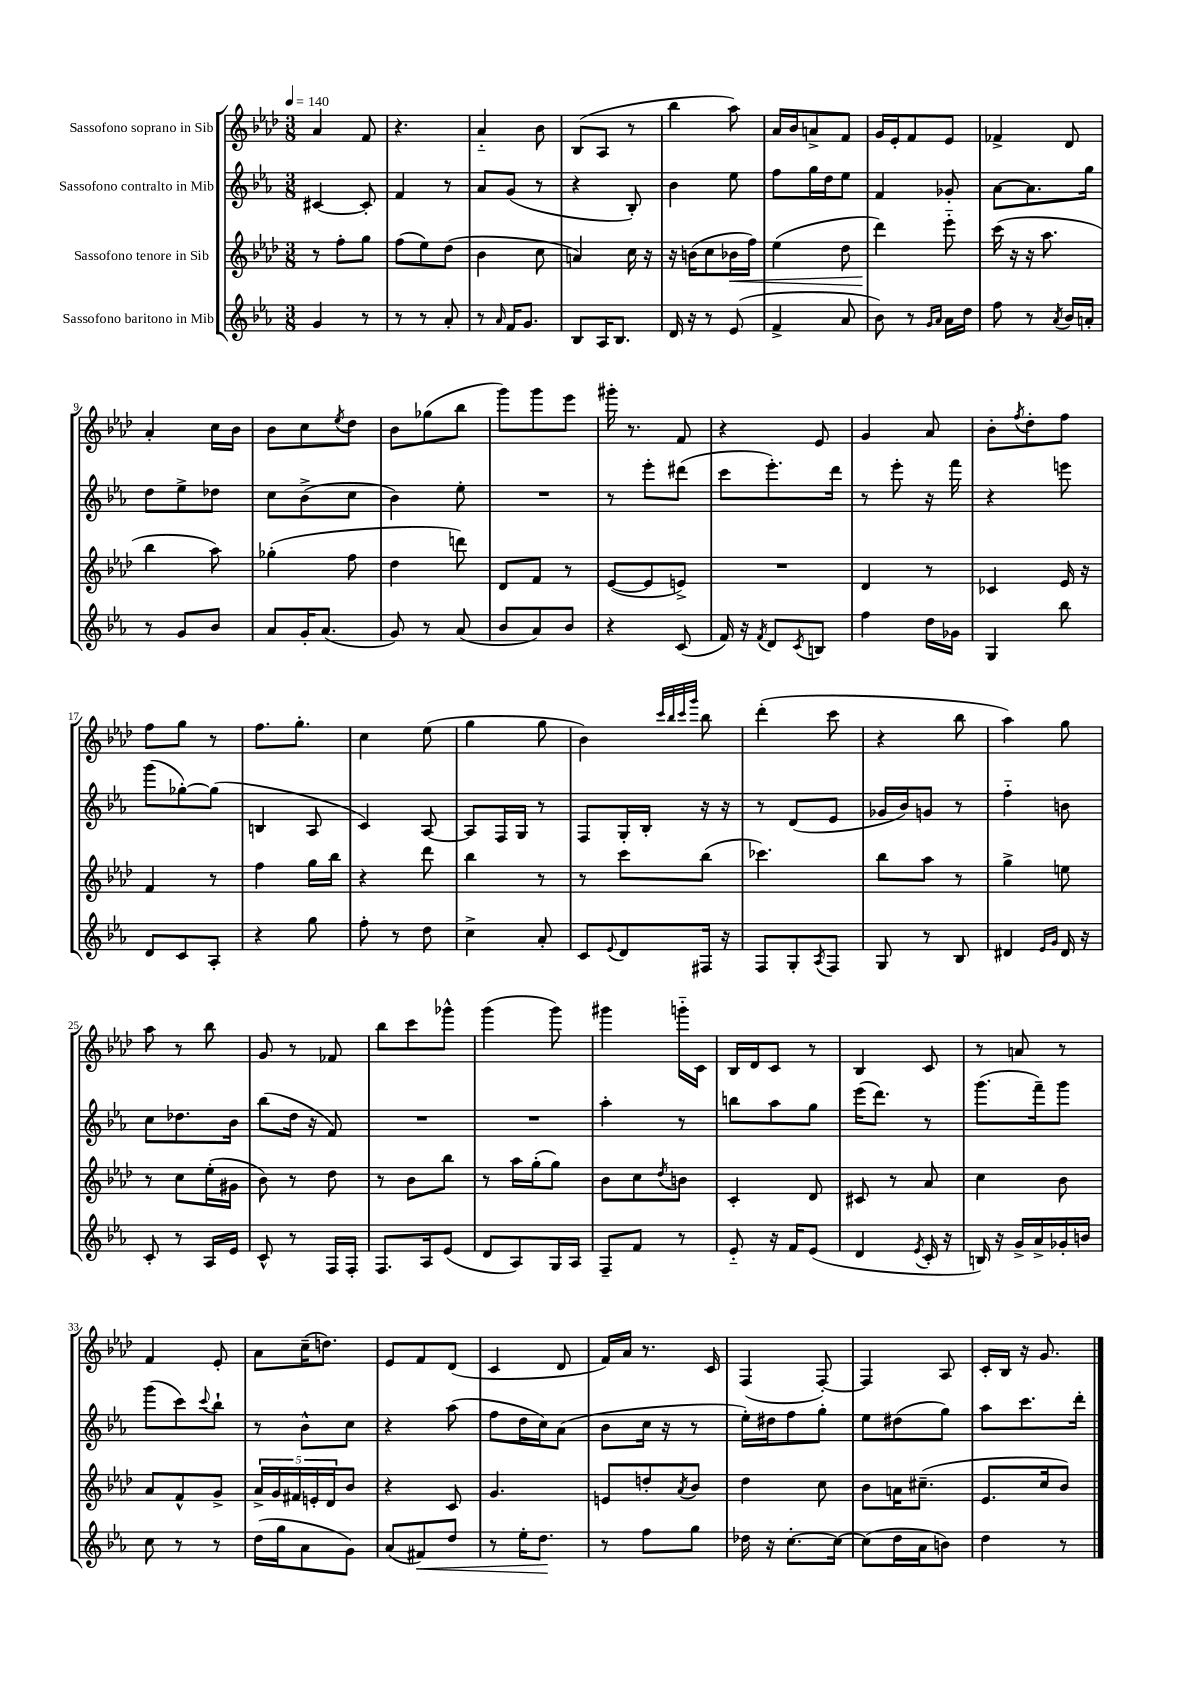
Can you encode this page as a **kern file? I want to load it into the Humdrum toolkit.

**kern	**dynam	**kern	**dynam	**kern	**kern
*part4	*part4	*part3	*part3	*part2	*part1
*staff4	*staff4	*staff3	*staff3	*staff2	*staff1
*I"Sassofono baritono in Mib	*	*I"Sassofono tenore in Sib	*	*I"Sassofono contralto in Mib	*I"Sassofono soprano in Sib
*clefG2	*	*clefG2	*	*clefG2	*clefG2
*k[b-e-a-]	*	*k[b-e-a-d-]	*	*k[b-e-a-]	*k[b-e-a-d-]
*M3/8	*	*M3/8	*	*M3/8	*M3/8
*MM140	*	*MM140	*	*MM140	*MM140
=1	=1	=1	=1	=1	=1
4g/	.	8r	.	[4c#X/	4a-/
.	.	8ff'\L	.	.	.
8r	.	8gg\J	.	8c#'/]	8f/
=2	=2	=2	=2	=2	=2
8r	.	(8ff\L	.	4f/	4.r
8r	.	8ee-\)	.	.	.
8a-'/	.	(8dd-\J	.	8r	.
=3	=3	=3	=3	=3	=3
8r	.	4b-\	.	8a-/L	4a-/
16qqa-/	.	.	.	.	.
16f/KL	.	.	.	(8g/J	.
8.g/J	.	.	.	.	.
.	.	8cc\	.	8r	8b-\
=4	=4	=4	=4	=4	=4
8B-/L	.	4an/)	.	4r	(8B-/L
16A-/K	.	.	.	.	8A-/J
8.B-/J	.	.	.	.	.
.	.	16cc\	.	8B-'/)	8r
.	.	16r	.	.	.
=5	=5	=5	=5	=5	=5
16d/	.	16r	.	4b-\	4bb-\
16r	.	(16bn\KL	.	.	.
8r	.	8cc\	.	.	.
!	!	!	!LO:HP:b	!	!
(8e-/	.	16b-X\L	<	8ee-\	8aa-\)
.	.	16ff\JJ)	.	.	.
=6	=6	=6	=6	=6	=6
4f^/	.	(4ee-\	.	8ff\L	16a-/LL
.	.	.	.	.	16b-/J
.	.	.	.	16gg\L	8an^/
.	.	.	.	16dd\J	.
8a-/	.	8dd-\	.	8ee-\J	8f/J
=7	=7	=7	=7	=7	=7
8b-\)	.	4ddd-\)	.	4f/	16g/LL
.	.	.	.	.	16e-'/J
8r	.	.	.	.	8f/
16qqg/LL	.	.	.	.	.
16qqa-/JJ	.	.	.	.	.
16a-\LL	.	8eee-\	[	8g-X'/	8e-/J
16dd\JJ	.	.	.	.	.
=8	=8	=8	=8	=8	=8
8ff\	.	(16ccc\	.	[8a-\L	4f-X^/
.	.	16r	.	.	.
8r	.	16r	.	8.a-\]	.
.	.	8.aa-\	.	.	.
8qa-/	.	.	.	.	.
16b-/LL	.	.	.	.	8d-/
16an'/JJ	.	.	.	16gg\Jk	.
!!LO:LB:g=z
=9	=9	=9	=9	=9	=9
8r	.	4bb-\	.	8dd\L	4a-'/
8g/L	.	.	.	8ee-^\	.
8b-/J	.	8aa-\)	.	8dd-X\J	16cc\LL
.	.	.	.	.	16b-\JJ
=10	=10	=10	=10	=10	=10
8a-/L	.	(4gg-X'\	.	8cc\L	8b-\L
16g'/K	.	.	.	(8b-^\	8cc\
(8.a-/J	.	.	.	.	.
.	.	.	.	.	8qee-/
.	.	8ff\	.	8cc\J	8dd-\J
=11	=11	=11	=11	=11	=11
8g/)	.	4dd-\	.	4b-\)	8b-\L
8r	.	.	.	.	(8gg-X\
(8a-/	.	8dddn\)	.	8ee-'\	8bb-\J
=12	=12	=12	=12	=12	=12
8b-/L	.	8d-/L	.	4.r	8ggg\L)
8a-/)	.	8f/J	.	.	8ggg\
8b-/J	.	8r	.	.	8eee-\J
=13	=13	=13	=13	=13	=13
4r	.	([8e-/L	.	8r	16ggg#X'\
.	.	.	.	.	8.r
.	.	8e-/]	.	8eee-'\L	.
(8c/	.	8en^/J)	.	(8ddd#X\J	8f/
=14	=14	=14	=14	=14	=14
16f/)	.	4.r	.	8ccc\L	4r
16r	.	.	.	.	.
8qf/	.	.	.	.	.
8d/L	.	.	.	8.eee-'\)	.
8qc/	.	.	.	.	.
8Bn/J	.	.	.	.	8e-/
.	.	.	.	16ddd\Jk	.
=15	=15	=15	=15	=15	=15
4ff\	.	4d-/	.	8r	4g/
.	.	.	.	8eee-'\	.
16dd\LL	.	8r	.	16r	8a-/
16g-X\JJ	.	.	.	16fff\	.
=16	=16	=16	=16	=16	=16
4G/	.	4c-X/	.	4r	8b-'\L
.	.	.	.	.	8qff/
.	.	.	.	.	8dd-'\
8bb-\	.	16e-/	.	8eeen\	8ff\J
.	.	16r	.	.	.
!!LO:LB:g=z
=17	=17	=17	=17	=17	=17
8d/L	.	4f/	.	(8ggg\L	8ff\L
8c/	.	.	.	[8gg-X'\)	8gg\J
8A-'/J	.	8r	.	(8gg-\J]	8r
=18	=18	=18	=18	=18	=18
4r	.	4ff\	.	4Bn/	8.ff\L
.	.	.	.	.	8.gg'\J
8gg\	.	16gg\LL	.	8A-/	.
.	.	16bb-\JJ	.	.	.
=19	=19	=19	=19	=19	=19
8ff'\	.	4r	.	4c/)	4cc\
8r	.	.	.	.	.
8dd\	.	8ddd-\	.	[8A-/	(8ee-\
=20	=20	=20	=20	=20	=20
4cc^\	.	4bb-\	.	8A-/L]	4gg\
.	.	.	.	16F/L	.
.	.	.	.	16G/JJ	.
8a-'/	.	8r	.	8r	8gg\
=21	=21	=21	=21	=21	=21
8c/L	.	8r	.	8F/L	4b-\)
8qqe-/	.	.	.	.	.
8d/	.	8ccc\L	.	16G'/L	.
.	.	.	.	16B-'/JJ	.
.	.	.	.	.	32qqccc/LLL
.	.	.	.	.	32qqbb-/
.	.	.	.	.	32qqccc/
.	.	.	.	.	32qqggg/JJJ
16F#X/Jk	.	(8bb-\J	.	16r	8bb-\
16r	.	.	.	16r	.
=22	=22	=22	=22	=22	=22
8F/L	.	4.ccc-X\)	.	8r	(4ddd-'\
8G'/	.	.	.	(8d/L	.
8qA-/	.	.	.	.	.
8F/J	.	.	.	8e-/J	8ccc\
=23	=23	=23	=23	=23	=23
8G/	.	8bb-\L	.	16g-X/LL	4r
.	.	.	.	16b-/J)	.
8r	.	8aa-\J	.	8gn/J	.
8B-/	.	8r	.	8r	8bb-\
=24	=24	=24	=24	=24	=24
4d#X/	.	4gg^\	.	4ff\	4aa-\)
16qqe-/LL	.	.	.	.	.
16qqg/JJ	.	.	.	.	.
16d#/	.	8een\	.	8bn\	8gg\
16r	.	.	.	.	.
!!LO:LB:g=z
=25	=25	=25	=25	=25	=25
8c'/	.	8r	.	8cc\L	8aa-\
8r	.	8cc\L	.	8.dd-X\	8r
16A-/LL	.	(16ee-'\L	.	.	8bb-\
16e-/JJ	.	16g#X\JJ	.	16b-\Jk	.
=26	=26	=26	=26	=26	=26
8c^^/	.	8b-\)	.	(8bb-\L	8g/
8r	.	8r	.	16dd\Jk	8r
.	.	.	.	16r	.
16F/LL	.	8dd-\	.	8f/)	8f-X/
16F'/JJ	.	.	.	.	.
=27	=27	=27	=27	=27	=27
8.F/L	.	8r	.	4.r	8bb-\L
.	.	8b-\L	.	.	8ccc\
16A-/k	.	.	.	.	.
(8e-/J	.	8bb-\J	.	.	8ggg-X^^\J
=28	=28	=28	=28	=28	=28
8d/L	.	8r	.	4.r	(4ggg\
8A-/)	.	16aa-\LL	.	.	.
.	.	(16gg'\J	.	.	.
16G/L	.	8gg\J)	.	.	8ggg\)
16A-/JJ	.	.	.	.	.
=29	=29	=29	=29	=29	=29
8F~/L	.	8b-\L	.	4aa-'\	4ggg#X\
8f/J	.	8cc\	.	.	.
.	.	8qdd-/	.	.	.
8r	.	8bn\J	.	8r	16gggn\LL
.	.	.	.	.	16c\JJ
=30	=30	=30	=30	=30	=30
8e-/	.	4c'/	.	8bbn\L	16B-/LL
.	.	.	.	.	16d-/J
16r	.	.	.	8aa-\	8c/J
16f/KL	.	.	.	.	.
(8e-/J	.	8d-/	.	8gg\J	8r
=31	=31	=31	=31	=31	=31
4d/	.	8c#X/	.	(16eee-\KL	4B-/
.	.	.	.	8.ddd\J)	.
.	.	8r	.	.	.
8qe-/	.	.	.	.	.
16c'/	.	8a-/	.	8r	8c/
16r	.	.	.	.	.
=32	=32	=32	=32	=32	=32
16Bn/)	.	4cc\	.	(8.ggg\L	8r
16r	.	.	.	.	.
16g^/LL	.	.	.	.	8an/
16a-^/	.	.	.	16fff~\k)	.
16g-X'/	.	8b-\	.	8ggg\J	8r
16bn/JJ	.	.	.	.	.
!!LO:LB:g=z
=33	=33	=33	=33	=33	=33
8cc\	.	8a-/L	.	(8ggg\L	4f/
8r	.	8f^^/	.	8ccc\)	.
.	.	.	.	8qqccc/	.
8r	.	8g^/J	.	8bb-`\J	8e-'/
=34	=34	=34	=34	=34	=34
(16dd\LL	.	20a-^/LL	.	8r	8a-\L
.	.	20g/	.	.	.
16gg\J	.	.	.	.	.
.	.	20f#X/	.	.	.
8a-\	.	.	.	8b-^^\L	(16cc~\K
.	.	20en'/	.	.	.
.	.	.	.	.	8.ddn\J)
.	.	20d-/J	.	.	.
8g\J)	.	8b-/J	.	8cc\J	.
=35	=35	=35	=35	=35	=35
(8a-/L	.	4r	.	4r	8e-/L
!	!LO:HP:b	!	!	!	!
8f#X/)	<	.	.	.	8f/
8dd/J	.	8c/	.	(8aa-\	(8d-/J
=36	=36	=36	=36	=36	=36
8r	.	4.g/	.	8ff\L	4c/
16ee-'\KL	.	.	.	16dd\L	.
8.dd\J	.	.	.	16cc\J)	.
.	.	.	.	(8a-\J	8d-/
.	[	.	.	.	.
=37	=37	=37	=37	=37	=37
8r	.	8en/L	.	8b-\L	16f/LL)
.	.	.	.	.	16a-/JJ
8ff\L	.	8ddn'/	.	16cc\Jk	8.r
.	.	.	.	16r	.
.	.	8qa-/	.	.	.
8gg\J	.	8b-/J	.	8r	.
.	.	.	.	.	16c/
=38	=38	=38	=38	=38	=38
16dd-X\	.	4dd-\	.	16ee-'\LL)	(4F/
16r	.	.	.	16dd#X\J	.
[8.cc'\L	.	.	.	8ff\	.
.	.	8cc\	.	8gg'\J	[8F'/)
16cc\Jk_	.	.	.	.	.
=39	=39	=39	=39	=39	=39
(8cc\L]	.	8b-\L	.	8ee-\L	4F/]
16dd\L	.	16an\K	.	(8dd#X\	.
16a-\J	.	(8.cc#X~\J	.	.	.
8bn\J)	.	.	.	8gg\J)	8A-/
=40	=40	=40	=40	=40	=40
4dd\	.	8.e-/L	.	8aa-\L	16c'/LL
.	.	.	.	.	16B-/JJ
.	.	.	.	8.ccc\	16r
.	.	16cc/k	.	.	8.g/
8r	.	8b-/J)	.	.	.
.	.	.	.	16ddd'\Jk	.
==	==	==	==	==	==
*-	*-	*-	*-	*-	*-
